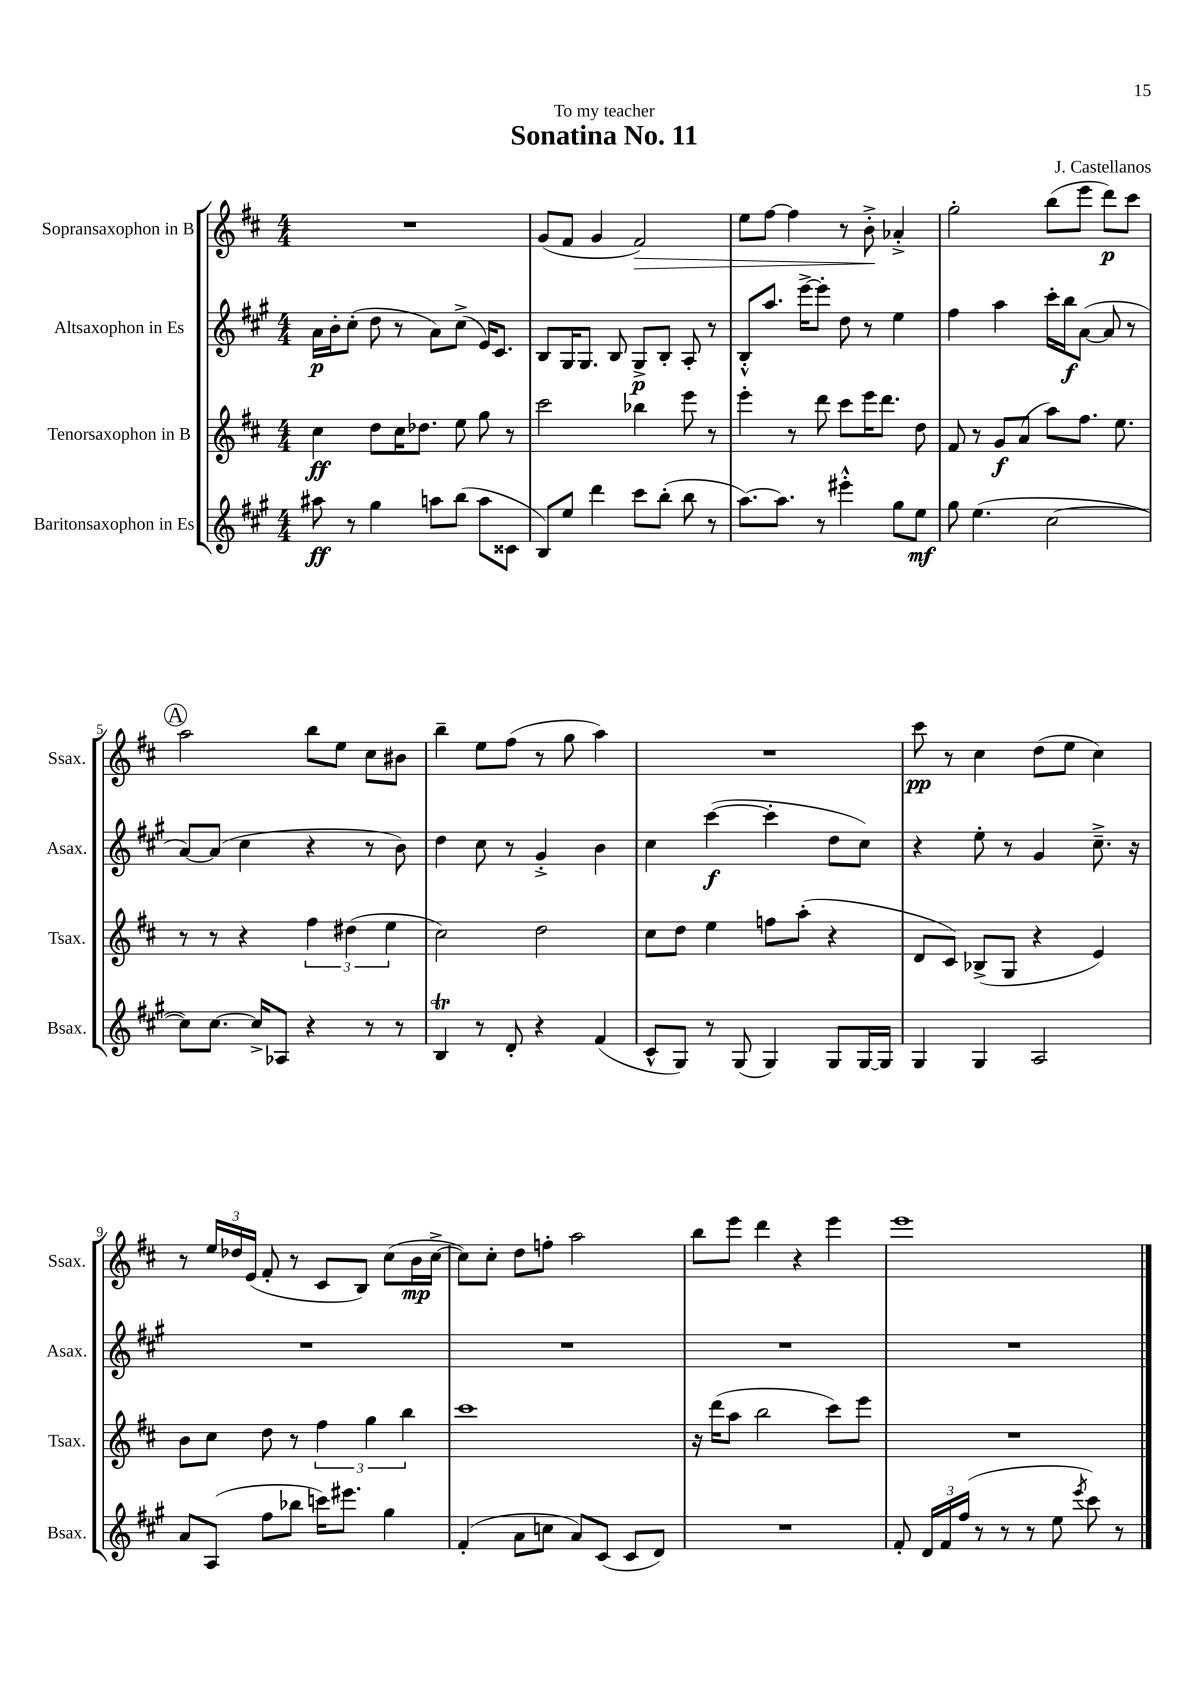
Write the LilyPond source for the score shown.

\header { title = "Sonatina No. 11" composer = "J. Castellanos" dedication = "To my teacher" }
<<
\new StaffGroup <<
\new Staff = "s0" \with { instrumentName = "Sopransaxophon in B" shortInstrumentName = "Ssax." } {
    \clef treble \key d \major \numericTimeSignature \time 4/4
    \autoBeamOff R1 |
    g'8[( fis'8] g'4 fis'2\>) |
    e''8[ fis''8]~ fis''4 r8 b'8-.->\! aes'4-.-> |
    g''2-. b''8[( e'''8] d'''8[\p) cis'''8] |
    \mark \markup { \circle "A" } a''2 b''8[ e''8] cis''8[ bis'8] |
    b''4-- e''8[ fis''8]( r8 g''8 a''4) |
    R1 |
    cis'''8\pp r8 cis''4 d''8[( e''8] cis''4) |
    r8 \tuplet 3/2 { e''16[ des''16 e'16]( } fis'8-. r8 cis'8[ b8]) cis''8[( b'16\mp cis''16]~-> |
    cis''8[) cis''8]-. d''8[ f''8]-. a''2 |
    b''8[ e'''8] d'''4 r4 e'''4 |
    e'''1 \bar "|." |
}
\new Staff = "s1" \with { instrumentName = "Altsaxophon in Es" shortInstrumentName = "Asax." } {
    \clef treble \key a \major \numericTimeSignature \time 4/4
    \autoBeamOff a'16[\p b'16-. cis''8]-.( d''8 r8 a'8[) cis''8]->( e'16[) cis'8.] |
    b8[ gis16 gis8.] b8 gis8[->\p b8]-. a8-. r8 |
    b8[-.-^ a''8.] e'''16[~-> e'''8]-. d''8 r8 e''4 |
    fis''4 a''4 cis'''16[-. b''16\f a'8]~( a'8 r8 |
    \mark \markup { \circle "A" } a'8[~) a'8]( cis''4 r4 r8 b'8) |
    d''4 cis''8 r8 gis'4-.-> b'4 |
    cis''4 cis'''4~\f( cis'''4-. d''8[ cis''8]) |
    r4 e''8-. r8 gis'4 cis''8.---> r16 |
    R1 |
    R1 |
    R1 |
    R1 \bar "|." |
}
\new Staff = "s2" \with { instrumentName = "Tenorsaxophon in B" shortInstrumentName = "Tsax." } {
    \clef treble \key d \major \numericTimeSignature \time 4/4
    \autoBeamOff cis''4\ff d''8[ cis''16 des''8.] e''8 g''8 r8 |
    cis'''2 bes''4 e'''8 r8 |
    e'''4-. r8 d'''8 cis'''8[ e'''16 d'''8.] d''8 |
    fis'8 r8 g'8[\f a'8]( a''8[) fis''8.] e''8. |
    \mark \markup { \circle "A" } r8 r8 r4 \tuplet 3/2 { fis''4 dis''4( e''4 } |
    cis''2) d''2 |
    cis''8[ d''8] e''4 f''8[ a''8]-.( r4 |
    d'8[ cis'8]) bes8[->( g8] r4 e'4) |
    b'8[ cis''8] d''8 r8 \tuplet 3/2 { fis''4 g''4 b''4 } |
    cis'''1 |
    r16 d'''16[( a''8] b''2 cis'''8[) e'''8] |
    R1 \bar "|." |
}
\new Staff = "s3" \with { instrumentName = "Baritonsaxophon in Es" shortInstrumentName = "Bsax." } {
    \clef treble \key a \major \numericTimeSignature \time 4/4
    \autoBeamOff ais''8\ff r8 gis''4 a''8[ b''8]( a''8[ cisis'8] |
    b8[) e''8] d'''4 cis'''8[ b''8]-.( b''8 r8 |
    a''8.[~) a''8.] r8 eis'''4-.-^ gis''8[ e''8]\mf |
    gis''8 e''4.( cis''2~ |
    \mark \markup { \circle "A" } cis''8[) cis''8.]~ cis''16[-> aes8] r4 r8 r8 |
    b4\trill r8 d'8-. r4 fis'4( |
    cis'8[-^ gis8]) r8 gis8( gis4) gis8[ gis16~ gis16] |
    gis4 gis4 a2 |
    a'8[ a8]( fis''8[ bes''8] c'''16[) eis'''8.] gis''4 |
    fis'4-.( a'8[ c''8] a'8[) cis'8]( cis'8[ d'8]) |
    R1 |
    fis'8-. \tuplet 3/2 { d'16[ fis'16 fis''16]( } r8 r8 r8 e''8 \acciaccatura { e'''8 } cis'''8) r8 \bar "|." |
}
>>
>>
